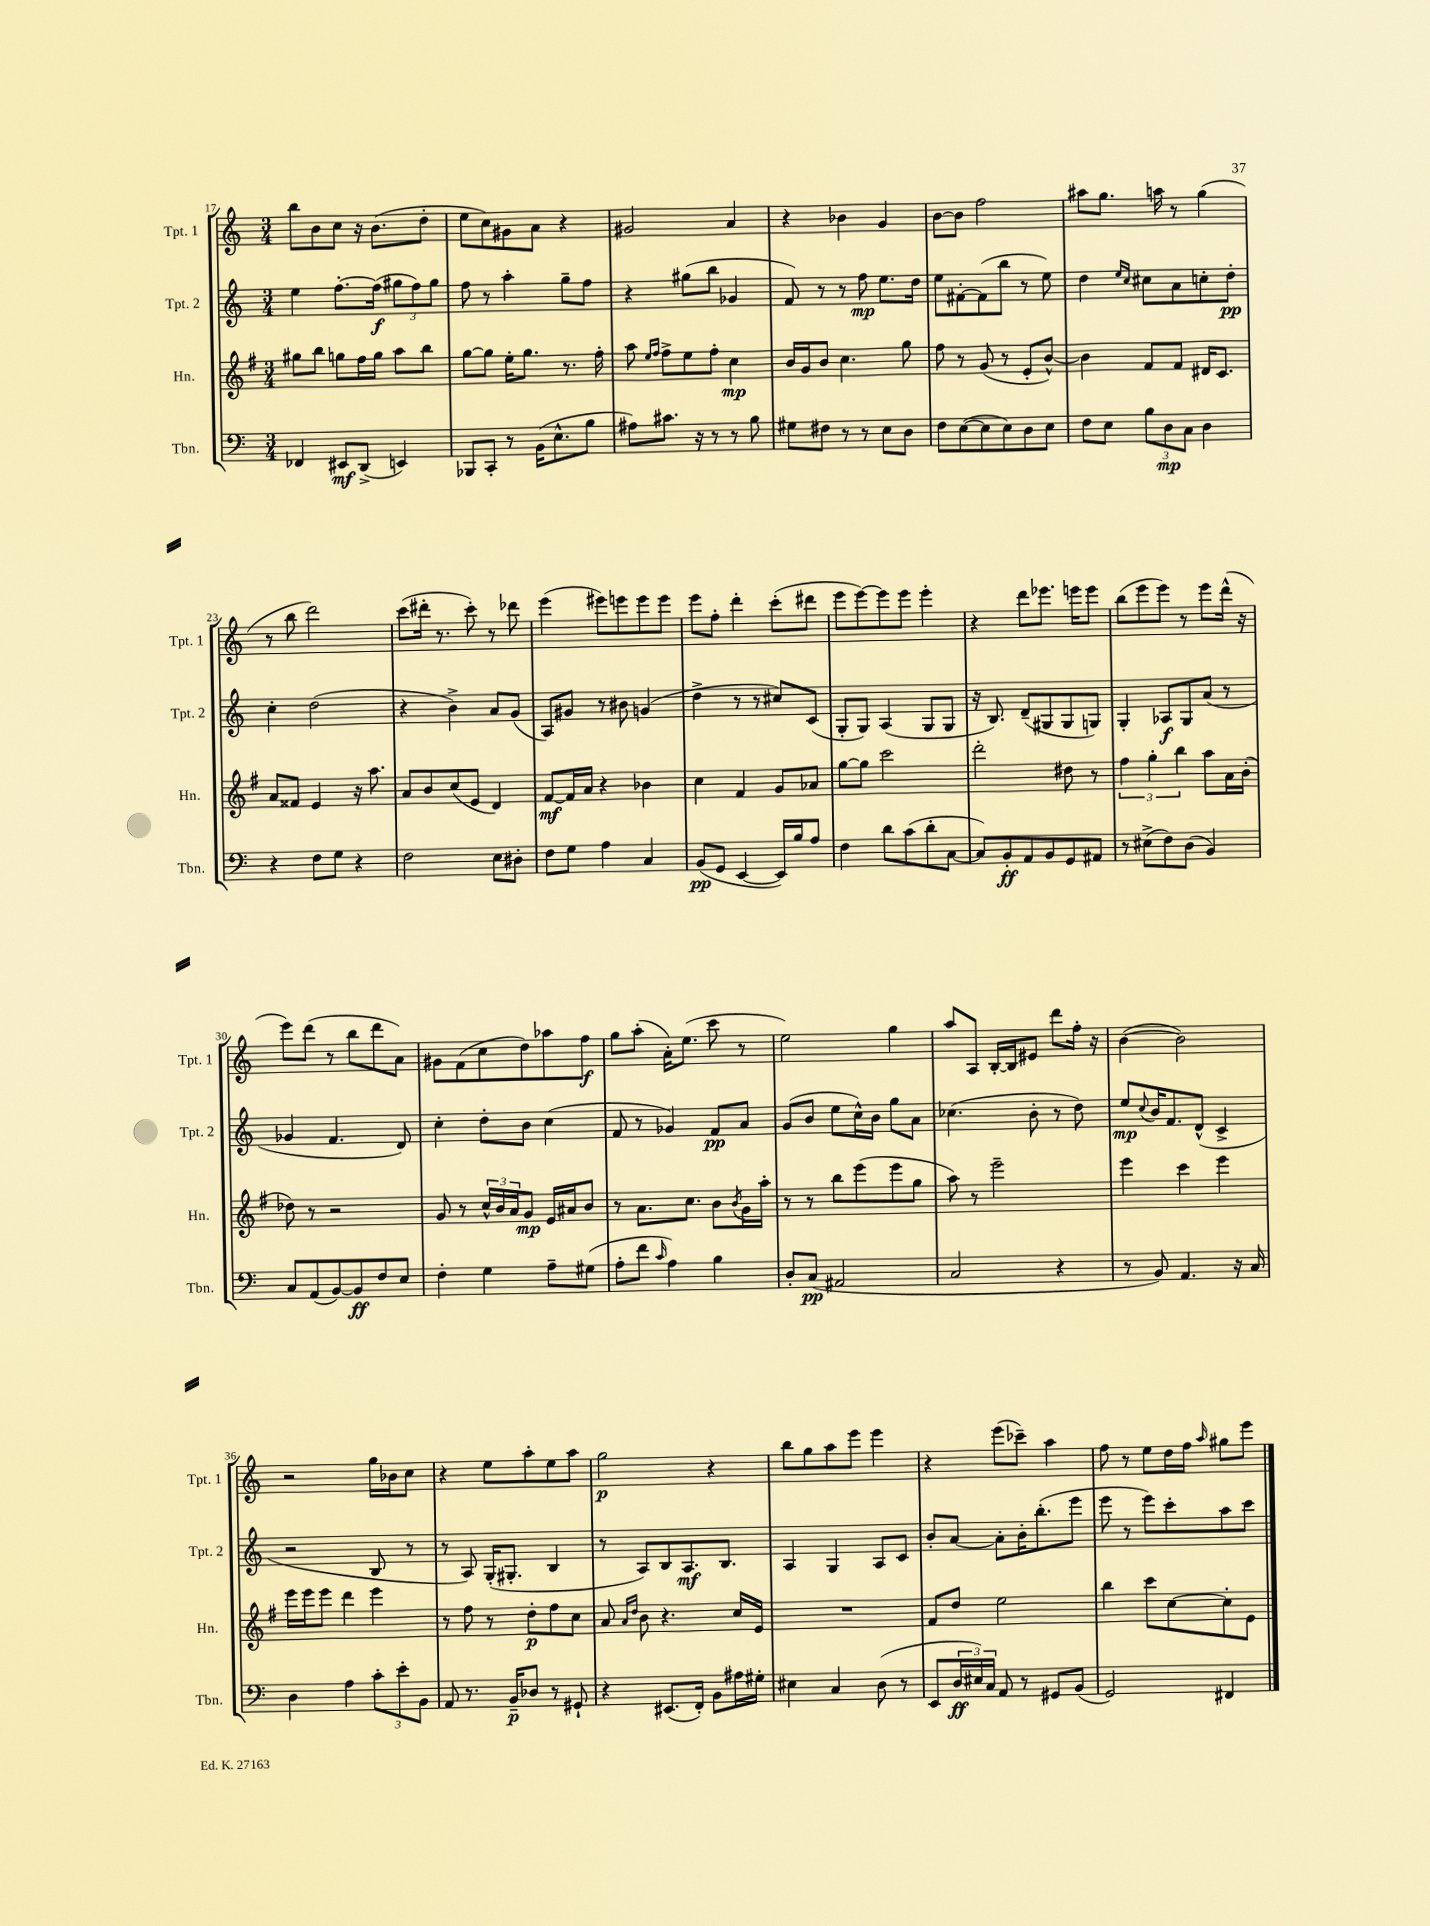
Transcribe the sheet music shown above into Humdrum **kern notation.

**kern	**dynam	**kern	**dynam	**kern	**dynam	**kern	**dynam
*part4	*part4	*part3	*part3	*part2	*part2	*part1	*part1
*staff4	*staff4	*staff3	*staff3	*staff2	*staff2	*staff1	*staff1
*I"Tbn.	*	*I"Hn.	*	*I"Tpt. 2	*	*I"Tpt. 1	*
*I'Tbn.	*	*I'Hn.	*	*I'Tpt. 2	*	*I'Tpt. 1	*
*clefF4	*	*clefG2	*	*clefG2	*	*clefG2	*
*k[]	*	*k[f#]	*	*k[]	*	*k[]	*
*M3/4	*	*M3/4	*	*M3/4	*	*M3/4	*
=17	=17	=17	=17	=17	=17	=17	=17
4FF-X/	.	8gg#X\L	.	4ee\	.	8bb\L	.
.	.	8bb\J	.	.	.	8b\	.
8EE#X/L	mf	8ggn\L	.	[8.ff'\L	.	8cc\J	.
(8DD^/J	.	16ff#\L	.	.	.	16r	.
.	.	16gg\JJ	.	(16ff\Jk]	f	(8.b\L	.
4EEn/)	.	8aa\L	.	12gg#X\L	.	.	.
.	.	.	.	12ff\)	.	.	.
.	.	8bb\J	.	.	.	8dd'\J	.
.	.	.	.	12gg#\J	.	.	.
=18	=18	=18	=18	=18	=18	=18	=18
8BBB-X/L	.	[8gg\L	.	8ff\	.	8ee\L	.
8CC'/J	.	8gg\J]	.	8r	.	8cc\)	.
8r	.	16ee'\KL	.	4aa'\	.	8g#X\	.
.	.	8.gg\J	.	.	.	.	.
(16BB\KL	.	.	.	.	.	8a\J	.
8.E^^\	.	.	.	.	.	.	.
.	.	8.r	.	8gg~\L	.	4r	.
8B\J	.	.	.	8ff\J	.	.	.
.	.	16ff#'\	.	.	.	.	.
=19	=19	=19	=19	=19	=19	=19	=19
8A#X\L)	.	8aa\	.	4r	.	2g#X/	.
.	.	16qqee/LL	.	.	.	.	.
.	.	16qqff#/JJ	.	.	.	.	.
8.c#X\J	.	8ff#^\L	.	.	.	.	.
.	.	8ee\	.	(8gg#X\L	.	.	.
16r	.	.	.	.	.	.	.
8r	.	8ff#'\J	.	8bb\J	.	.	.
8r	.	4cc\	mp	4g-X/	.	4a/	.
8B\	.	.	.	.	.	.	.
=20	=20	=20	=20	=20	=20	=20	=20
8G#X\L	.	16b/LL	.	8f/)	.	4r	.
.	.	16g/J	.	.	.	.	.
8F#X\J	.	8b/J	.	8r	.	.	.
8r	.	4.cc\	.	8r	.	4b-X\	.
8r	.	.	.	8ff\	mp	.	.
8E\L	.	.	.	8.ee\L	.	4g/	.
8D\J	.	8gg\	.	.	.	.	.
.	.	.	.	16dd\Jk	.	.	.
=21	=21	=21	=21	=21	=21	=21	=21
8F\L	.	8ff#\	.	8ee\L	.	[8b\L	.
([8E\	.	8r	.	[8f#X'\	.	8b\J]	.
8E\]	.	(8g/	.	(8f#\]	.	2ff\	.
8E\)	.	8r	.	8bb\J	.	.	.
8D\	.	8e'/L	.	8r	.	.	.
8E\J	.	[8b^^/J)	.	8ee\)	.	.	.
=22	=22	=22	=22	=22	=22	=22	=22
8F\L	.	4b\]	.	4dd\	.	8aa#X\L	.
8E\J	.	.	.	.	.	8.gg\J	.
.	.	.	.	16qqee/LL	.	.	.
.	.	.	.	16qqcc/JJ	.	.	.
12B\L	.	8f#/L	.	8cc#X\L	.	.	.
.	.	.	.	.	.	16aan\	.
12D\	mp	.	.	.	.	.	.
.	.	8f#/J	.	8a\	.	8r	.
12C\J	.	.	.	.	.	.	.
4D\	.	16d#X/KL	.	8ccn'\	.	(4gg\	.
.	.	8.c/J	.	.	.	.	.
.	.	.	.	8dd'\J	pp	.	.
!!LO:LB:g=z
=23	=23	=23	=23	=23	=23	=23	=23
4r	.	8a/L	.	4cc'\	.	8r	.
.	.	8f##X/J	.	.	.	8bb\	.
8F\L	.	4e/	.	(2dd\	.	2ddd\)	.
8G\J	.	.	.	.	.	.	.
4r	.	16r	.	.	.	.	.
.	.	8.aa\	.	.	.	.	.
=24	=24	=24	=24	=24	=24	=24	=24
2F\	.	8a/L	.	4r	.	(8ccc\L	.
.	.	8b/	.	.	.	16ddd#X'\Jk	.
.	.	.	.	.	.	8.r	.
.	.	(8cc/	.	4b^\)	.	.	.
.	.	8e/J	.	.	.	8ccc'\)	.
8E\L	.	4d/)	.	8a/L	.	8r	.
8D#X'\J	.	.	.	(8g/J	.	8ddd-X\	.
=25	=25	=25	=25	=25	=25	=25	=25
8F\L	.	[8f#/L	mf	8A/L)	.	(4eee\	.
8G\J	.	16f#/L]	.	8g#X/J	.	.	.
.	.	16a/JJ	.	.	.	.	.
4A\	.	4r	.	8r	.	8eee#X\L)	.
.	.	.	.	8b#X\	.	8eeen\	.
4C/	.	4b-X\	.	(4gn/	.	8eee\	.
.	.	.	.	.	.	8eee\J	.
=26	=26	=26	=26	=26	=26	=26	=26
(8BB/L	pp	4cc\	.	4dd^\	.	8eee\L	.
8GG/J	.	.	.	.	.	8ff'\J	.
[4EE/	.	4f#/	.	8r	.	4ddd'\	.
.	.	.	.	8r	.	.	.
16EE/LL])	.	8g/L	.	8cc#X/L)	.	(8ccc'\L	.
16B/J	.	.	.	.	.	.	.
8A/J	.	8a-X/J	.	(8c/J	.	8ddd#X\J	.
=27	=27	=27	=27	=27	=27	=27	=27
4F\	.	[8gg\L	.	8G'/L	.	8eee\L	.
.	.	8gg\J]	.	8G/J)	.	[8eee\)	.
8d\L	.	2ccc\	.	(4A/	.	8eee\]	.
(8c\	.	.	.	.	.	8eee\J	.
8d'\	.	.	.	8G/L	.	4eee'\	.
[8C\J	.	.	.	8G/J	.	.	.
=28	=28	=28	=28	=28	=28	=28	=28
8C/L])	.	2ddd'\	.	16r	.	4r	.
.	.	.	.	8.B/)	.	.	.
8BB'/	ff	.	.	.	.	.	.
8AA/	.	.	.	(8d~/L	.	8ddd\L	.
8BB/	.	.	.	8G#X/	.	8.eee-X\J	.
8GG/	.	8dd#X\	.	8G#/	.	.	.
.	.	.	.	.	.	16eeen\KL	.
8AA#X/J	.	8r	.	8Gn/J)	.	8eee\J	.
=29	=29	=29	=29	=29	=29	=29	=29
8r	.	6ff#\	.	4G'/	.	(8bb\L	.
(8E#X^\L	.	.	.	.	.	8eee\	.
.	.	6gg'\	.	.	.	.	.
8F\)	.	.	.	8A-X/L	f	8eee\J)	.
.	.	6bb\	.	.	.	.	.
(8D\J	.	.	.	8G/	.	8r	.
4BB/)	.	8aa\L	.	(8a/J	.	8eee\L	.
.	.	16a\L	.	8r	.	(16ddd^^\Jk	.
.	.	(16b'\JJ	.	.	.	16r	.
!!LO:LB:g=z
=30	=30	=30	=30	=30	=30	=30	=30
8C/L	.	8dd-X\)	.	4g-X/	.	8eee\L)	.
(8AA/	.	8r	.	.	.	(8ddd\J	.
[8BB/)	.	2r	.	4.f/	.	8r	.
8BB/]	ff	.	.	.	.	8bb\L	.
8F/	.	.	.	.	.	8ddd\	.
8E/J	.	.	.	8d/)	.	8a\J)	.
=31	=31	=31	=31	=31	=31	=31	=31
4F'\	.	8g/	.	4cc'\	.	8g#X\L	.
.	.	8r	.	.	.	(8f\	.
4G\	.	24cc^^/LL	.	8dd'\L	.	8cc\	.
.	.	24b/	.	.	.	.	.
.	.	24a/J	.	.	.	.	.
.	.	8g/J	mp	8b\J	.	8dd\)	.
8A~\L	.	16e/LL	.	(4cc\	.	8aa-X\	.
.	.	16a#X/J	.	.	.	.	.
(8G#X\J	.	8b/J	.	.	.	8ff\J	f
=32	=32	=32	=32	=32	=32	=32	=32
8A'\L	.	8r	.	8f/	.	8gg\L	.
8f\J	.	8.a\L	.	8r	.	(8aa'\J	.
16qqc/	.	.	.	.	.	.	.
4A\)	.	.	.	4g-X/)	.	16a'\KL)	.
.	.	8.cc\J	.	.	.	(8.ee\J	.
4B\	.	8b\L	.	8f/L	pp	8ccc\	.
.	.	8qb/	.	.	.	.	.
.	.	16g\L	.	8a/J	.	8r	.
.	.	16aa'\JJ	.	.	.	.	.
=33	=33	=33	=33	=33	=33	=33	=33
8D'/L	.	8r	.	(8g/L	.	2ee\)	.
(8C/J	pp	8r	.	8b/J	.	.	.
2AA#X/	.	8bb\L	.	8ee\L	.	.	.
.	.	(8eee\	.	16cc^^\L)	.	.	.
.	.	.	.	16b\JJ	.	.	.
.	.	8eee\	.	8gg\L	.	4gg\	.
.	.	8gg\J	.	8a\J	.	.	.
=34	=34	=34	=34	=34	=34	=34	=34
2C/	.	8aa\)	.	(4.cc-X\	.	8aa/L	.
.	.	8r	.	.	.	8A/J	.
.	.	2eee~\	.	.	.	[16B'/LL	.
.	.	.	.	.	.	16B/J]	.
.	.	.	.	8b'\	.	8e#X/J	.
4r	.	.	.	8r	.	8ddd\L	.
.	.	.	.	8dd\)	.	16ff'\Jk	.
.	.	.	.	.	.	16r	.
=35	=35	=35	=35	=35	=35	=35	=35
8r	.	4eee\	.	8ee/L	mp	([4b\	.
.	.	.	.	8qqcc/	.	.	.
8BB/)	.	.	.	16b/K	.	.	.
.	.	.	.	8.f/	.	.	.
4.AA/	.	4ccc\	.	.	.	2b\])	.
.	.	.	.	(8d^^/J	.	.	.
.	.	4eee\	.	4c^/	.	.	.
16r	.	.	.	.	.	.	.
16C/	.	.	.	.	.	.	.
!!LO:LB:g=z
=36	=36	=36	=36	=36	=36	=36	=36
4D\	.	16eee\LL	.	2r	.	2r	.
.	.	16eee\J	.	.	.	.	.
.	.	8eee\J	.	.	.	.	.
4A\	.	4ddd\	.	.	.	.	.
12c'\L	.	4eee\	.	8B/	.	16gg\LL	.
.	.	.	.	.	.	16b-X\J	.
12e'\	.	.	.	.	.	.	.
.	.	.	.	8r	.	8cc\J	.
12BB\J	.	.	.	.	.	.	.
=37	=37	=37	=37	=37	=37	=37	=37
8AA/	.	8r	.	8r	.	4r	.
8.r	.	8ff#\	.	8A/)	.	.	.
.	.	8r	.	(16G'/KL	.	8ee\L	.
16BB~/KL	p	.	.	8.G#X'/J	.	.	.
8D-X/J	.	8dd'\L	p	.	.	8aa'\	.
8r	.	8ff#\	.	4B/	.	8ee\	.
8GG#X`/	.	8cc\J	.	.	.	8aa\J	.
=38	=38	=38	=38	=38	=38	=38	=38
4r	.	8a/	.	8r	.	2gg\	p
.	.	16qqa/LL	.	.	.	.	.
.	.	16qqdd/JJ	.	.	.	.	.
.	.	8b\	.	8A/L)	.	.	.
(8.EE#X/L	.	4.r	.	8B/	.	.	.
.	.	.	.	8.A/	mf	.	.
16FF'/Jk)	.	.	.	.	.	.	.
8BB\L	.	.	.	.	.	4r	.
.	.	.	.	8.B/J	.	.	.
16A#X\L	.	16cc/LL	.	.	.	.	.
16G#X'\JJ	.	16e/JJ	.	.	.	.	.
=39	=39	=39	=39	=39	=39	=39	=39
4E#X\	.	2.r	.	4A/	.	8bb\L	.
.	.	.	.	.	.	8gg\	.
4C/	.	.	.	4G/	.	8aa\	.
.	.	.	.	.	.	8eee\J	.
(8D\	.	.	.	8A/L	.	4eee\	.
8r	.	.	.	8c/J	.	.	.
=40	=40	=40	=40	=40	=40	=40	=40
8EE/L	.	8f#/L	.	8b'/L	.	4r	.
24D/L	ff	8dd/J	.	[8a/J	.	.	.
24E#X/)	.	.	.	.	.	.	.
24C/JJ	.	.	.	.	.	.	.
8AA/	.	2ee\	.	8a'\L]	.	(8eee\L	.
8r	.	.	.	16b'\K	.	8ccc-X~\J)	.
.	.	.	.	(8.bb'\	.	.	.
8GG#X/L	.	.	.	.	.	4aa\	.
(8BB/J	.	.	.	8eee\J	.	.	.
=41	=41	=41	=41	=41	=41	=41	=41
2GG/)	.	4bb\	.	8eee\	.	8ff\	.
.	.	.	.	8r	.	8r	.
.	.	8ccc\L	.	8eee\L)	.	8ee\L	.
.	.	[8cc\	.	8ccc'\	.	16dd\L	.
.	.	.	.	.	.	16ff\JJ	.
.	.	.	.	.	.	16qqaa/	.
4FF#X/	.	8cc'\]	.	8aa\	.	8gg#X\L	.
.	.	8e\J	.	8ccc\J	.	8eee\J	.
==	==	==	==	==	==	==	==
*-	*-	*-	*-	*-	*-	*-	*-
